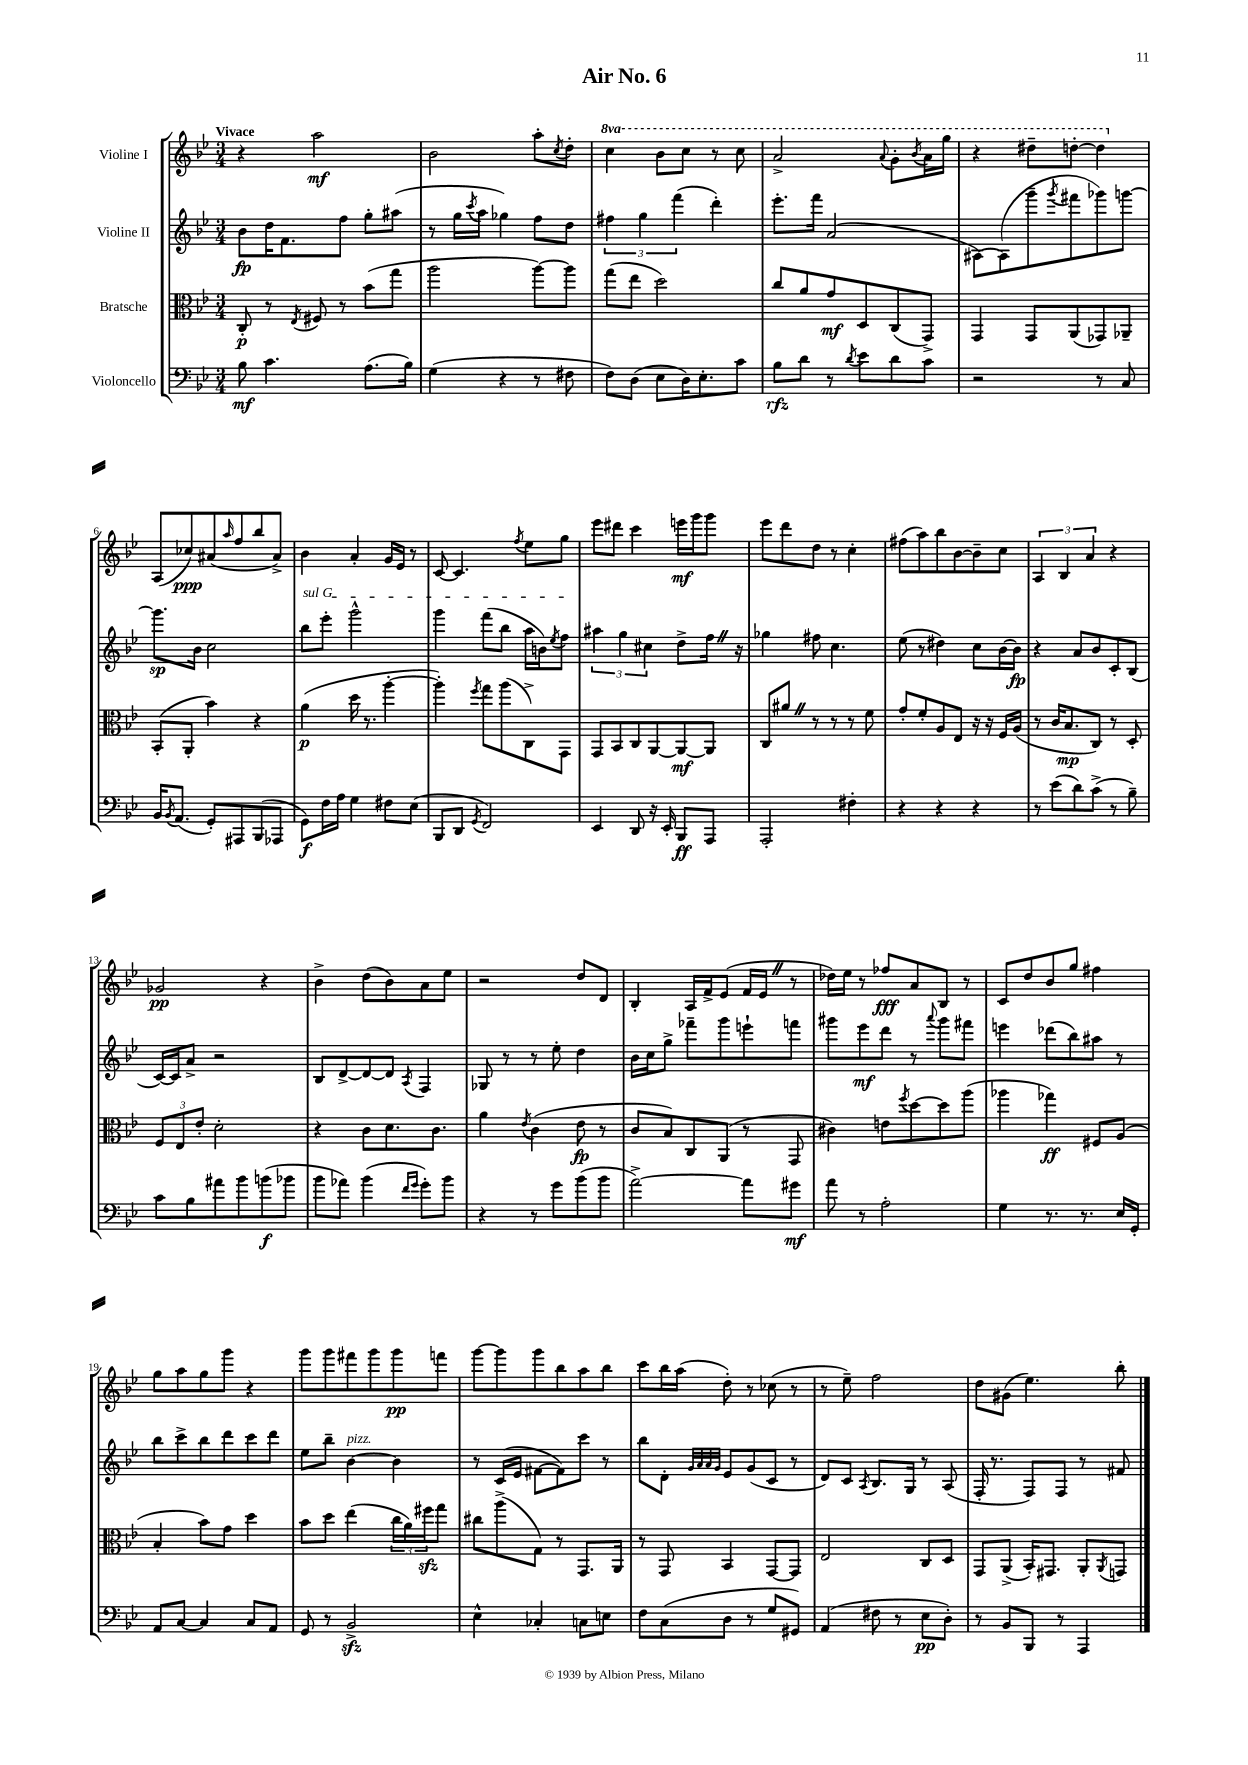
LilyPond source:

\header { title = "Air No. 6" }
<<
\new StaffGroup <<
\new Staff = "s0" \with { instrumentName = "Violine I" } {
    \clef treble \key bes \major \numericTimeSignature \time 3/4 \set Staff.ottavationMarkups = #ottavation-simple-ordinals \tempo "Vivace"
    r4 a''2\mf |
    bes'2 a''8-. \acciaccatura { c''8 } d''8-. |
    \ottava #1 c'''4 bes''8 c'''8 r8 c'''8 |
    a''2-> \appoggiatura { a''8 } g''8-. \acciaccatura { bes''8 } a''16 g'''16 |
    r4 dis'''8-- d'''8~-. d'''4 \ottava #0 |
    a8( ces''8\ppp) ais'8( \grace { a''16 } f''8 bes''8 ais'8->) |
    bes'4 a'4-. g'16 ees'16 r8 |
    c'8~ c'4. \acciaccatura { f''8 } ees''8 g''8 |
    ees'''8 dis'''8 c'''4 e'''16\mf g'''16 g'''8 |
    ees'''8 d'''8 d''8 r8 c''4-. |
    fis''8( a''8) bes''8 bes'8~ bes'8-- c''8 |
    \tuplet 3/2 { a4 bes4 a'4 } r4 |
    ges'2\pp r4 |
    bes'4-> d''8( bes'8) a'8 ees''8 |
    r2 d''8 d'8 |
    bes4-. a16 f'16-> ees'8( f'16 ees'16 \once \override BreathingSign.text = \markup { \musicglyph "scripts.caesura.straight" } \breathe r8 |
    des''16) ees''16 r8 fes''8\fff a'8 bes8 r8 |
    c'8 d''8 bes'8 g''8 fis''4 |
    g''8 a''8 g''8 g'''8 r4 |
    g'''8 g'''8 fis'''8 g'''8 g'''8\pp f'''8 |
    g'''8~ g'''8 g'''8 bes''8 a''8 bes''8 |
    c'''8 bes''16 a''16( d''8-.) r8 ces''8( r8 |
    r8 ees''8--) f''2 |
    d''8 gis'8( ees''4.) bes''8-. \bar "|." |
}
\new Staff = "s1" \with { instrumentName = "Violine II" } {
    \clef treble \key bes \major \numericTimeSignature \time 3/4
    bes'8\fp d''16 f'8. f''8 g''8-. ais''8( |
    r8 g''16 \acciaccatura { c'''8 } a''16 ges''4) f''8 d''8 |
    \tuplet 3/2 { fis''4 g''4 f'''4( } d'''4-.) |
    ees'''8.-. f'''16 a'2( |
    ais8~) ais8( g'''8-- \acciaccatura { g'''8 } fis'''8 ges'''8) g'''8~ |
    g'''8.\sp bes'16 c''2 |
    \once \override TextSpanner.bound-details.left.text = \markup { \italic "sul G" } bes''8\startTextSpan ees'''8-. g'''2-^ |
    g'''4 f'''8( bes''8 a''16 b'16) \acciaccatura { ees''8 } f''8\stopTextSpan |
    \tuplet 3/2 { ais''4 g''4 cis''4 } d''8-> f''16 \once \override BreathingSign.text = \markup { \musicglyph "scripts.caesura.straight" } \breathe r16 |
    ges''4 fis''8 c''4. |
    ees''8( r8 dis''4) c''8 bes'16~ bes'16\fp |
    r4 a'8 bes'8 c'8-. bes8( |
    c'16~) c'16 a'8-> r2 |
    bes8 d'8~-> d'8~ d'8 \acciaccatura { a8 } f4 |
    ges8 r8 r8 ees''8-. d''4 |
    bes'16 c''16 g''8-> fes'''8-- g'''8 e'''8-! f'''8 |
    gis'''8 ees'''8\mf d'''8 r8 \appoggiatura { a'''8 } gis'''8 fis'''8 |
    e'''4 des'''8( bes''8) ais''8 r8 |
    bes''8 c'''8-> bes''8 d'''8 c'''8 d'''8 |
    ees''8 bes''8-- bes'4~^\markup { \italic "pizz." } bes'4 |
    r8 c'16( ees'16 fis'8~ fis'8) c'''8 r8 |
    bes''8 d'8-. \grace { g'32 a'32 a'32 g'32 } ees'8 g'8( c'8 r8 |
    d'8) c'8 \acciaccatura { a8 } bes8. g16 r8 a8( |
    f16-. r8. f8) f8 r8 fis'8 \bar "|." |
}
\new Staff = "s2" \with { instrumentName = "Bratsche" } {
    \clef alto \key bes \major \numericTimeSignature \time 3/4
    c8-.\p r8 \acciaccatura { ees8 } fis8 r8 bes'8( g''8 |
    a''2 a''8~) a''8 |
    g''8( ees''8 d''2) |
    c''8 a'8 g'8\mf d8 c8( g,8->) |
    g,4 g,8 a,8( ges,8) aes,8-- |
    bes,8-.( a,8-. bes'4) r4 |
    a'4\p( d''16 r8. a''4~-. |
    a''4-.) \acciaccatura { f''8 } g''8 a''8( c8->) g,8 |
    g,8 bes,8 c8 a,8~ a,8~\mf a,8 |
    c8 ais'8 \once \override BreathingSign.text = \markup { \musicglyph "scripts.caesura.straight" } \breathe r8 r8 r8 f'8 |
    g'8-. f'8-. a8 ees8 r16 r16 f16 a16( |
    r8 c'16 bes8.\mp c8) r8 d8-. |
    \tuplet 3/2 { f8 ees8 ees'8-. } d'2-. |
    r4 c'8 d'8. c'8. |
    a'4 \acciaccatura { ees'8 } c'4( ees'8\fp r8 |
    c'8 bes8) c8 a,8( r8 g,8 |
    cis'4) e'8 \acciaccatura { f''8 } d''8~ d''8 a''8( |
    aes''4 ges''4\ff) fis8 a8( |
    bes4-. bes'8) g'8 d''4 |
    bes'8 d''8 ees''4( \tuplet 3/2 { c''16 a'16) fis''16\sfz } g''8 |
    cis''8 a''8->( g8) r8 g,8. a,16 |
    r8 g,8 bes,4 g,8~ g,8 |
    ees2 c8 d8 |
    g,8 a,8->( bes,16-.) gis,8. a,8-. \acciaccatura { a,8 } g,8 \bar "|." |
}
\new Staff = "s3" \with { instrumentName = "Violoncello" } {
    \clef bass \key bes \major \numericTimeSignature \time 3/4
    bes8\mf c'4. a8.( bes16) |
    g4( r4 r8 fis8 |
    f8) d8( ees8 d16) ees8.-. c'8 |
    bes8\rfz d'8 r8 \acciaccatura { d'8 } ees'8 d'8 c'8 |
    r2 r8 c8 |
    bes,16 \acciaccatura { bes,8 } a,8.( g,8-.) ais,,8 bes,,8( aes,,8 |
    g,8\f) f16 a16 g4 fis8 ees8( |
    bes,,8 d,8 \acciaccatura { g,8 } f,2) |
    ees,4 d,8 r16 ees,16-. bes,,8\ff a,,8 |
    a,,2-. fis4-. |
    r4 r4 r4 |
    r8 ees'8( d'8) c'8->( r8 bes8--) |
    c'8 bes8 ais'8 bes'8 b'8\f( bes'8 |
    bes'8 aes'8) bes'4( \grace { f'16 g'16 } g'8-.) bes'8 |
    r4 r8 g'8 bes'8( bes'8 |
    a'2~->) a'8 gis'8\mf |
    a'8 r8 a2-. |
    g4 r8. r8. ees16 g,16-. |
    a,8 c8~ c4 c8 a,8 |
    g,8 r8 bes,2->\sfz |
    ees4-^ ces4-. c8 e8 |
    f8 c8( d8 r8 g8 gis,8) |
    a,4( fis8 r8 ees8\pp d8-.) |
    r8 bes,8 bes,,8 r8 a,,4 \bar "|." |
}
>>
>>
